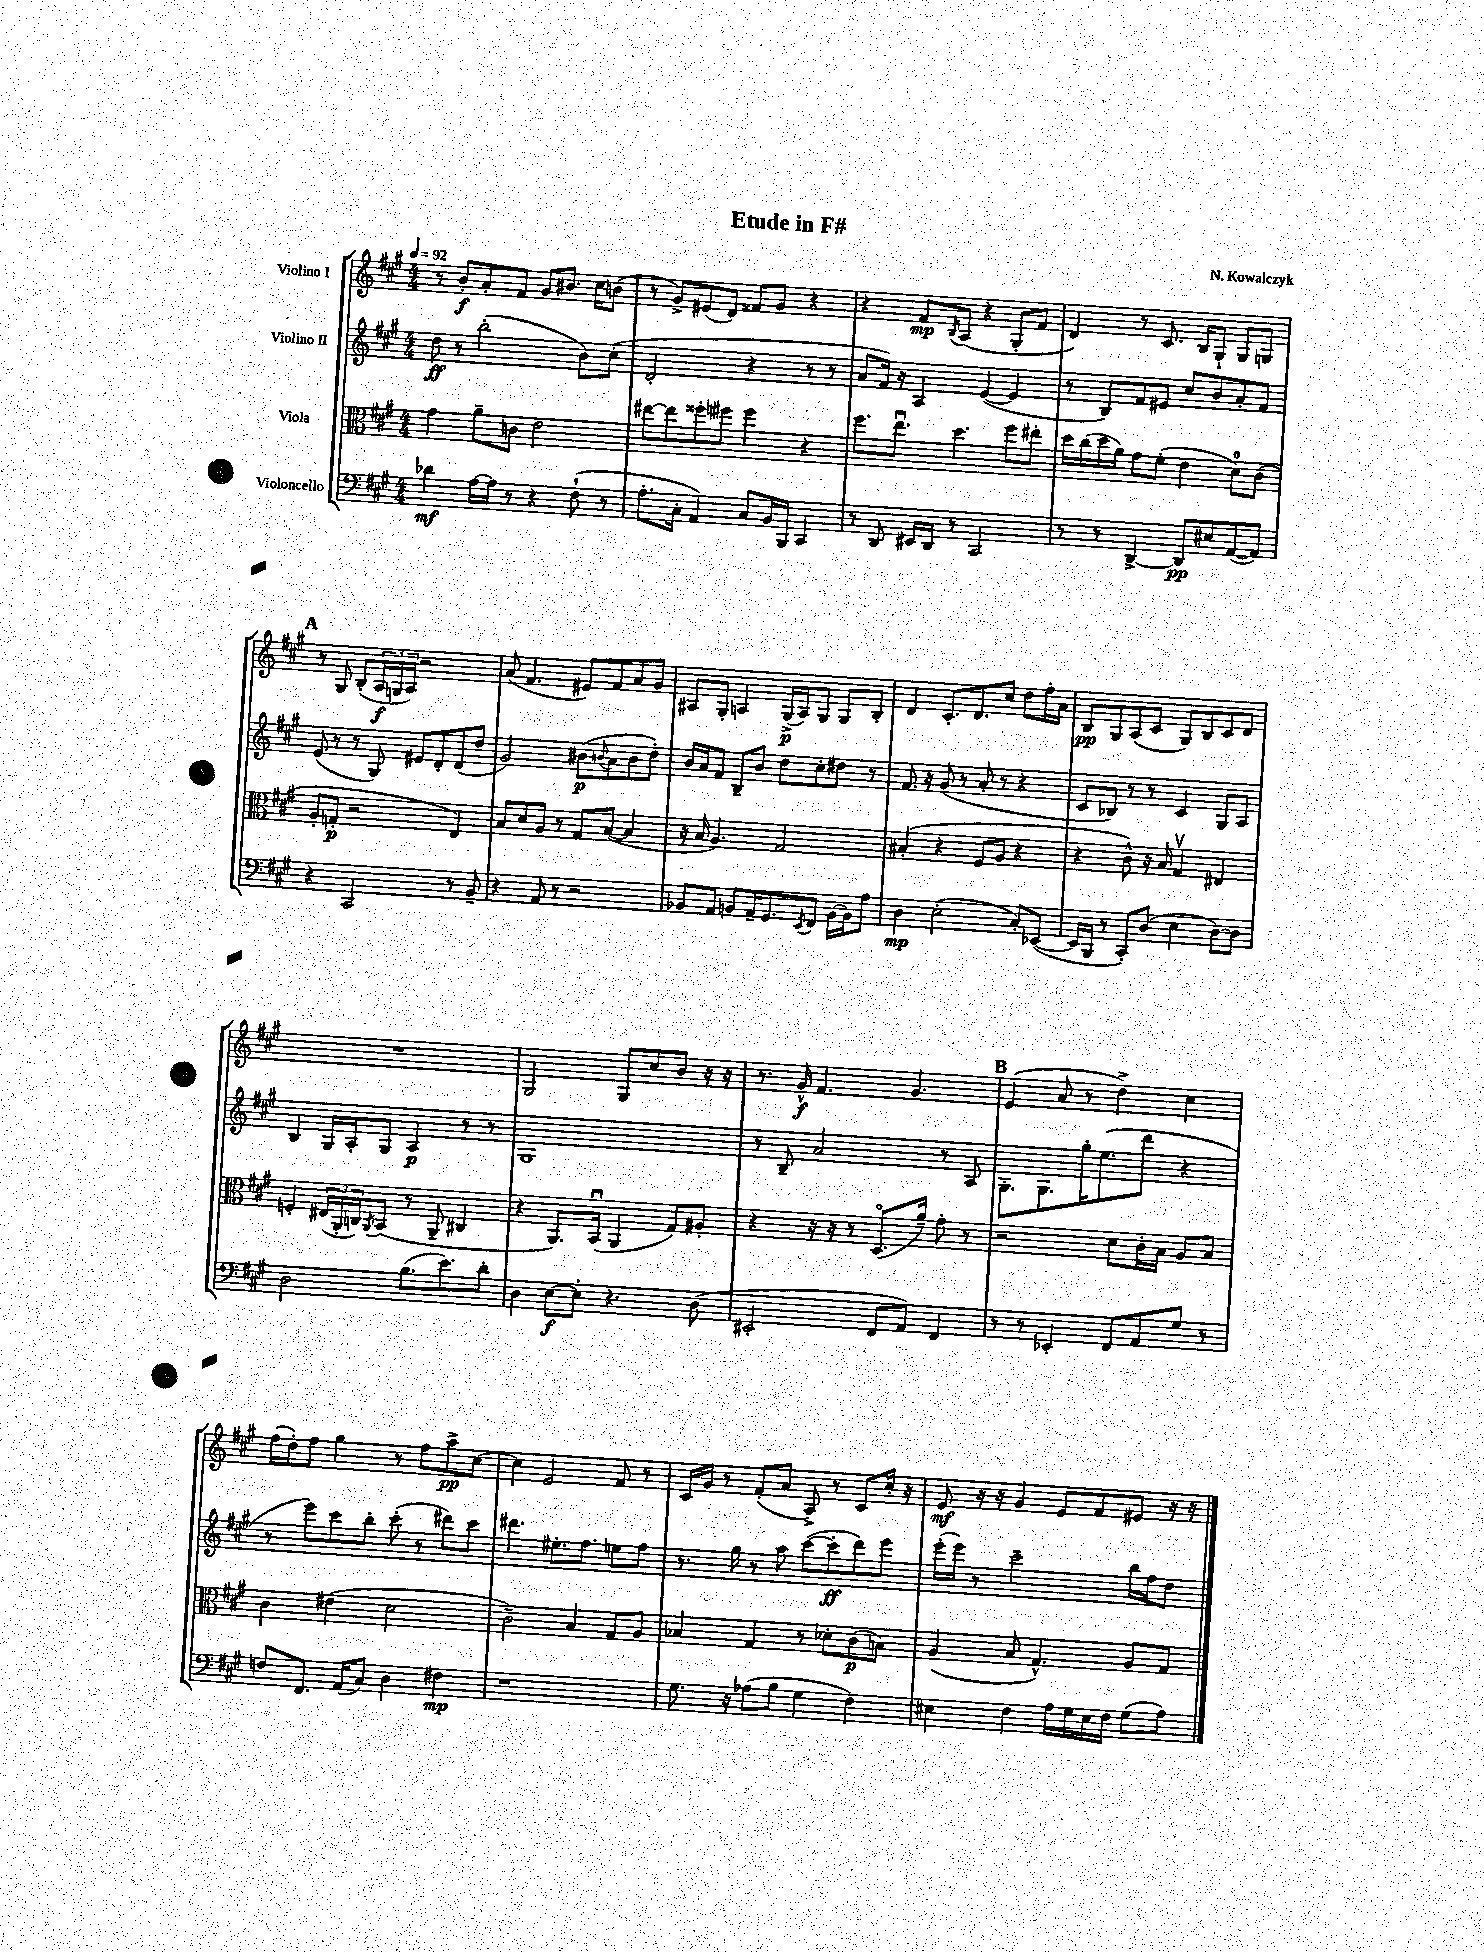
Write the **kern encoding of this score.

**kern	**kern	**kern	**kern
*staff4	*staff3	*staff2	*staff1
*clefF4	*clefC3	*clefG2	*clefG2
*k[f#c#g#]	*k[f#c#g#]	*k[f#c#g#]	*k[f#c#g#]
*M4/4	*M4/4	*M4/4	*M4/4
*MM92	*MM92	*MM92	*MM92
4d-	4g#	8dd	8r
.	.	8r	8b'
[16A	8a~	(2bb'	8a'
16A]	.	.	.
8r	8c	.	8f#
4r	2e	.	8g#
.	.	.	8.b#
(8F#`	.	8b)	.
.	.	.	16cc#
8r	.	(8cc#'	(8b
=	=	=	=
8.A'	[8ee#	2d'	8r
.	8ee#]	.	8g#^)
16C#'	.	.	.
4AA)	8ff##'	.	(8e#
.	8ff#	.	8d)
8C#	4ff#	4r	8f##
16BB	.	.	8g#
16BBB	.	.	.
4CC#	4r	8r	4r
.	.	8r	.
=	=	=	=
8r	8.ff#	8a	4r
8DD	.	16f#)	.
.	8.eeu	16r	.
16EE#	.	4A	8f#
16DD	.	.	.
.	.	.	8qB
8r	4.dd	.	(8A
2CC#	.	([4e	4r
.	8ff#	4e]	8G#'
.	8ee#'	.	8f#
=	=	=	=
8r	16dd	8r	4d)
.	(16cc#	.	.
8r	16dd	8B)	.
.	16a)	.	.
[4DD^	8g#	8f#	8r
.	(8f#'	8e#	8.c#
8DD]	4e	8cc#	.
.	.	.	16B
8E#	.	8b	8G#`
([8AA	8d)	8a'	8G#
8AA])	(8c#	8f#	8G
=	=	=	=
4r	8A'	(8e	8r
.	8G'	8r	8G#
2CC#	2r	8r	(8B'
.	.	8G#)	24A
.	.	.	24G
.	.	.	24A)
.	.	8e#	2r
.	.	8d'	.
8r	4E)	(8d	.
8BB~	.	8dd	.
=	=	=	=
4r	8B	2g#)	(8a
.	8d	.	4.f#
8AA	8A	.	.
8r	8r	.	.
2r	8G#	(8b#	8e#)
.	.	8qqb	.
.	([8B	8a	8f#
.	4B]	8b	8a
.	.	8dd')	8g#
=	=	=	=
8BB-	16r	16b	8A#
.	16B	16a	.
8AA	4.A)	8f#	8G#'
8BB	.	8B~	4A
16AA~	.	8b	.
8.GG#	.	.	.
.	2G#	8dd	(16G#^
.	.	.	16A)
8qEE	.	.	.
8FF#	.	8cc#'	8G#
[16BB	.	8dd#	8G#
16BB]	.	.	.
8A	.	8r	8B'
=	=	=	=
4D	(4B#'	8.f#	4d
.	.	16r	.
(2E'	4r	(8g#	8.c#'
.	.	8r	.
.	.	.	8.d
.	8F#	8a'	.
.	8A	8r	8cc#
8C#')	4r	4r	8dd
([8EE-	.	.	16ff#'
.	.	.	16a
=	=	=	=
16EE-]	4r	8c#	8B
16BBB	.	.	.
8r	.	8B-)	8G#
8CC#')	8c#^^)	8r	(8A
(8D	16r	8r	8c#
.	16B	.	.
4E	4G#v	4c#	8G#)
.	.	.	8B
[8D)	4E#	8G#	8c#
8D]	.	8A	8d
=	=	=	=
2D	4F'	4B	1r
.	(24E#	16G#	.
.	24AA'	.	.
.	.	16A'	.
.	24C)	.	.
.	8qAA	.	.
.	(8BB	8G#	.
(8.B	8r	4A	.
.	8AA~	.	.
8.e)	.	.	.
.	4C#	8r	.
8d'	.	8r	.
=	=	=	=
4D	4r	1G#	2G#
[8E	8.AA)	.	.
8E']	.	.	.
.	(16BBu	.	.
4.r	4AA	.	8G#
.	.	.	8cc#
.	8G#)	.	8b
(8D	8A#'	.	16r
.	.	.	16r
=	=	=	=
2EE#'	4r	8r	8.r
.	.	8B~	.
.	.	.	16g#^^
.	16r	2a	4.f#
.	16r	.	.
.	8r	.	.
8FF#	(8.Do	.	.
8AA)	.	.	4.g#
.	16a~)	.	.
4FF#	8g#'	8r	.
.	8r	8A	.
=	=	=	=
8r	2r	8.G#'	(4e
8r	.	.	.
.	.	8.G#	.
4EE-'	.	.	8a
.	.	16gg#'	8r
.	.	(8.ee	.
8FF#	8d	.	4dd^)
8AA	16c#'	8ddd	.
.	16B	.	.
8G#	8A	4r	4cc#
8r	8B	.	.
=	=	=	=
8F	4c#	8r	(16ff#
.	.	.	16dd')
8.FF#	.	8eee)	8ff#
.	(4e#	8ccc#	4gg#
(16AA	.	.	.
8C#)	.	8bb'	.
4D	2d	(8ccc#'	8r
.	.	8r	8ff#
4F#	.	8ddd#)	8aa^
.	.	8ccc#	[8cc#
=	=	=	=
1r	2c#~)	4.ddd#	4cc#]
.	.	.	2e
.	.	8.ee#'	.
.	4B	.	.
.	.	8.ff#	.
.	8G#	8ee	8f#
.	8A	8ff#	8r
=	=	=	=
8.G#	4B-	8.r	16c#
.	.	.	16g#
.	.	.	8r
16r	.	16gg#	.
(8A-	4G#	8r	(8f#'
8B	.	8aa	8a
4G#	8r	([8ccc#	8A^)
.	8d-'	8ccc#']	8r
4F#)	(8c#	8ddd)	8c#
.	8B)	8eee	16cc#'
.	.	.	16r
=	=	=	=
4E#	(4A	(16eee'	8e
.	.	16eee)	.
.	.	8r	16r
.	.	.	16r
4F#	8B	2ccc#~	4g#
.	4.G#^^)	.	.
16A	.	.	8e
16G#	.	.	.
16E#	.	.	8f#
16F#	.	.	.
(8G#	8A	16bb	8e#
.	.	16ff#	.
8A)	8G#	8dd	16r
.	.	.	16r
==	==	==	==
*-	*-	*-	*-
